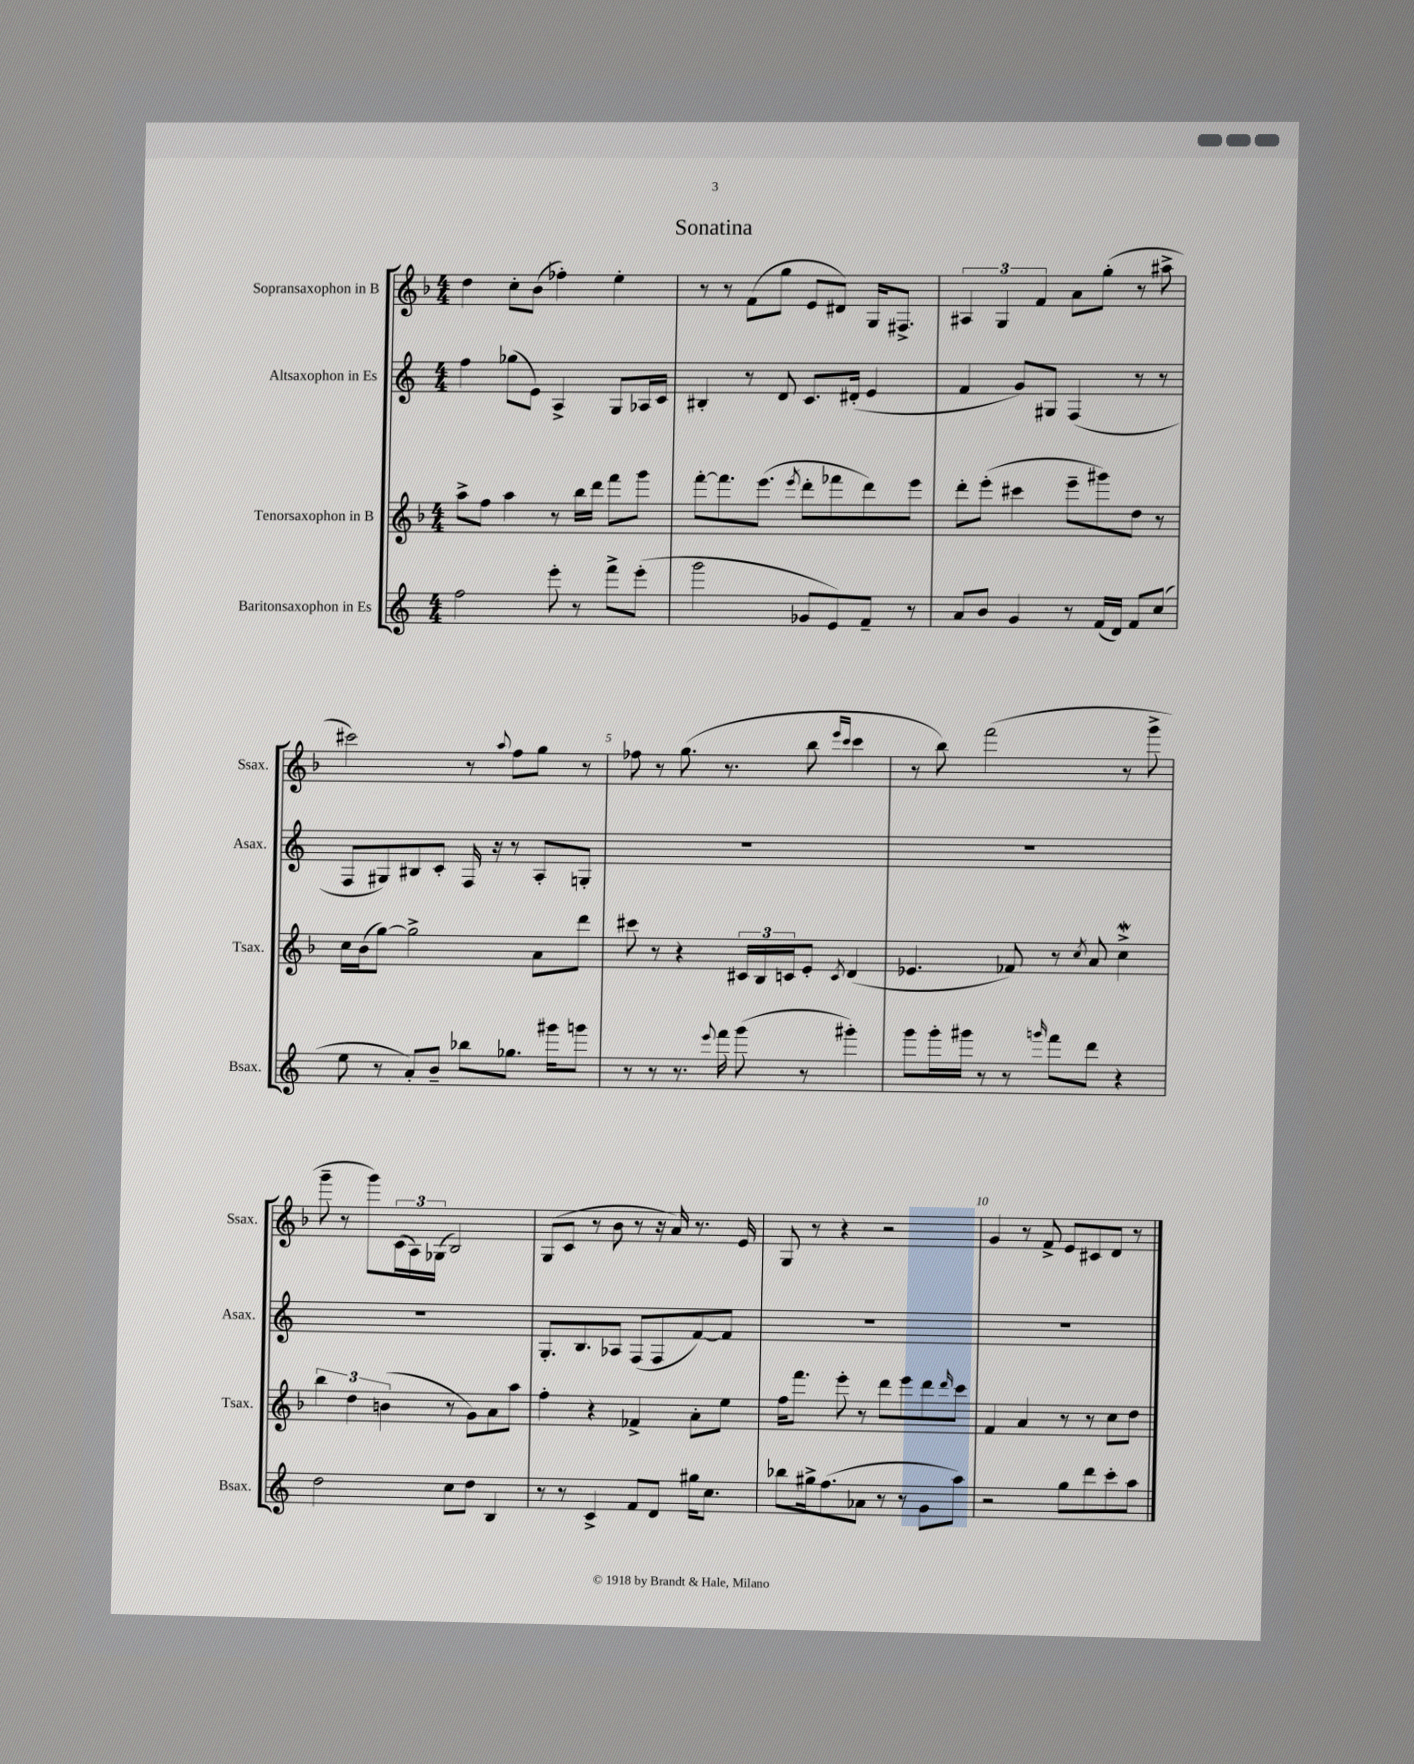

**kern	**kern	**kern	**kern
*staff4	*staff3	*staff2	*staff1
*clefG2	*clefG2	*clefG2	*clefG2
*k[]	*k[b-]	*k[]	*k[b-]
*M4/4	*M4/4	*M4/4	*M4/4
2ff\	8aa^\L	4ff\	4dd\
.	8ff\J	.	.
.	4aa\	(8gg-\L	8cc'\L
.	.	8e\J)	(8b-\J
8eee'\	8r	4A^/	4ff-'\)
8r	16bb-\LL	.	.
.	16ddd\JJ	.	.
8fff^\L	8fff\L	8G/L	4ee'\
(8eee'\J	8ggg\J	16A-/L	.
.	.	16c/JJ	.
=	=	=	=
2ggg\	[8fff'\L	4B#'/	8r
.	8.fff\]	.	8r
.	.	8r	(8f\L
.	(8.eee\J	.	.
.	.	8d/	8gg\J
.	8qeee/	.	.
8g-/L	8ddd'\L	8.c/L	8e/L
8e/)	8fff-\	.	8d#/J)
.	.	(16d#'/Jk	.
8f~/J	8ddd\)	4e/	16G/LK
.	.	.	8.F#^/J
8r	8eee\J	.	.
=	=	=	=
8a/L	8ddd'\L	4f/	6A#/
8b/J	(8eee'\J	.	.
.	.	.	6G/
4g/	4ccc#\	8g/L)	.
.	.	.	6f/
.	.	8G#/J	.
8r	8eee~\L	(4F/	8a\L
(16f/LL	8ggg#\)	.	(8gg'\J
16d/JJ)	.	.	.
8f/L	8dd\J	8r	8r
(8cc/J	8r	8r	8aa#^\
=	=	=	=
8ee\	16cc\LL	8F/L	2ccc#\)
.	(16b-\J	.	.
8r	[8gg\J)	8G#/)	.
8a'/L)	2gg^\]	8B#/	.
8b~/J	.	8c'/J	.
8bb-\L	.	16F/	8r
.	.	16r	.
.	.	.	8qqaa/
8.gg-\J	.	8r	8ff\L
.	8a\L	8A'/L	8gg\J
16ggg#\LK	.	.	.
8ggg\J	8ddd\J	8G'/J	8r
=	=	=	=
8r	8ccc#\	1r	8ff-\
8r	8r	.	8r
8.r	4r	.	(8.gg\
8qqeee/	.	.	.
16fff\	.	.	8.r
(8ggg\	24c#/LL	.	.
.	24B-/	.	.
.	24c/J	.	.
8r	8e'/J	.	8bb-\
.	.	.	16qqeee/LL
.	8qc/	.	16qqccc/JJ
4ggg#'\)	(4d/	.	4ccc\
=	=	=	=
8ggg\L	4.e-/	1r	8r
16ggg'\L	.	.	8bb-\)
16ggg#\JJ	.	.	.
8r	.	.	(2fff\
8r	8f-/)	.	.
16qqggg/	.	.	.
8fff\L	8r	.	.
.	8qcc/	.	.
8ddd\J	8a/	.	.
4r	4cc^\	.	8r
.	.	.	8ggg^\
=	=	=	=
2dd\	6bb-\	1r	8ggg~\
.	.	.	8r
.	6dd\	.	.
.	.	.	8ggg\L)
.	(6b\	.	.
.	.	.	(24c\L
.	.	.	24A\)
.	.	.	(24G-\JJ
8cc\L	8r	.	2B-/)
8dd\J	8g\L)	.	.
4B/	8a\	.	.
.	8aa\J	.	.
=	=	=	=
8r	4ff'\	8.G'/L	(8G/L
8r	.	.	8c/J
.	.	8.B/	.
4c^/	4r	.	8r
.	.	8A-/J	8b-\
8f/L	4f-^/	(8F/L	8r
8d/J	.	8F/	16r
.	.	.	16a/)
16gg#\LK	8a'\L	[8f/)	8.r
8.cc\J	.	.	.
.	8ee\J	8f/]J	.
.	.	.	16e/
=	=	=	=
8bb-\L	16ff\LK	1r	8G/
.	8.fff\J	.	.
16gg#^\k	.	.	8r
(8.ff\	.	.	.
.	8eee'\	.	4r
8a-\J	8r	.	.
8r	8ddd\L	.	2r
8r	8eee\	.	.
8g\L	8ddd\	.	.
.	16qqddd/	.	.
8aa\J)	8ccc\J	.	.
=	=	=	=
2r	4f/	1r	4g/
.	4a/	.	8r
.	.	.	8f^/
8gg\L	8r	.	8e/L
8ddd\	8r	.	8c#/
8ccc'\	8cc\L	.	8d/J
8aa\J	8dd\J	.	8r
==	==	==	==
*-	*-	*-	*-
